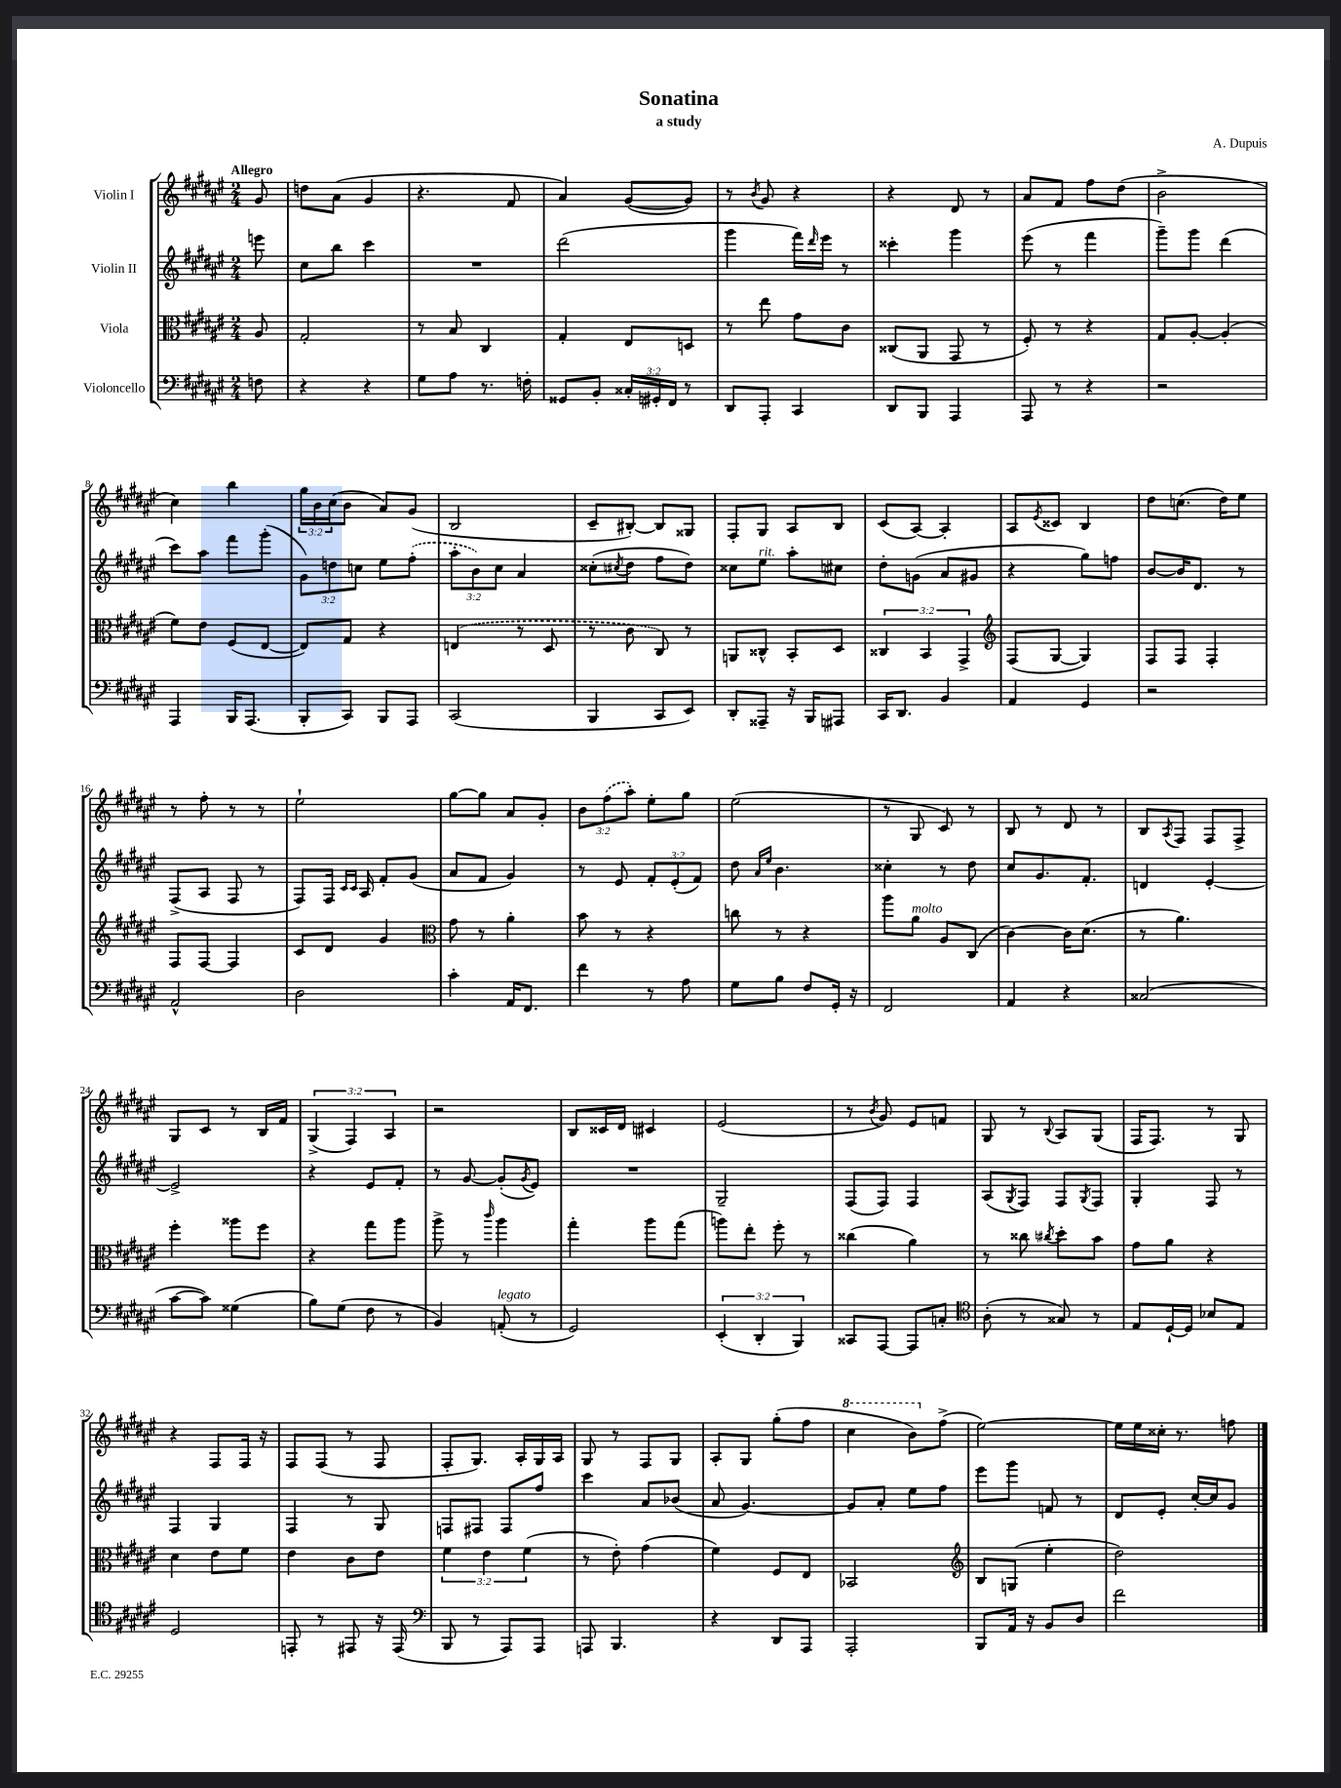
\header { title = "Sonatina" composer = "A. Dupuis" subtitle = "a study" }
<<
\new StaffGroup <<
\new Staff = "s0" \with { instrumentName = "Violin I" } {
    \clef treble \key fis \major \numericTimeSignature \time 2/4 \override Staff.TupletNumber.text = #tuplet-number::calc-fraction-text \partial 8 \tempo "Allegro"
    gis'8 |
    d''8 ais'8( gis'4 |
    r4. fis'8 |
    ais'4) gis'8~( gis'8) |
    r8 \acciaccatura { b'8 } gis'8 r4 |
    r4 dis'8 r8 |
    ais'8 fis'8 fis''8 dis''8( |
    b'2-> |
    cis''4) b''4 |
    \tuplet 3/2 { gis''16 b'16 cis''16( } b'8 ais'8) gis'8( |
    b2 |
    cis'8-- bis8~-.) bis8 gisis8 |
    fis8-. gis8 ais8 b8 |
    cis'8( ais8~) ais4-. |
    ais8 \acciaccatura { eis'8 } cisis'8 b4 |
    dis''8 c''8.( dis''16) eis''8 |
    r8 fis''8-. r8 r8 |
    eis''2-! |
    gis''8~ gis''8 ais'8 gis'8-. |
    \tuplet 3/2 { b'8 \once \slurDashed fis''8( ais''8-.) } eis''8-. gis''8 |
    eis''2( |
    r8 gis8 cis'8) r8 |
    b8 r8 dis'8 r8 |
    b8 \acciaccatura { ais8 } fis8 fis8 fis8-> |
    gis8 cis'8 r8 b16 fis'16 |
    \tuplet 3/2 { gis4->( fis4) ais4 } |
    r2 |
    b8 cisis'16 dis'16 cis'4 |
    eis'2( |
    r8 \acciaccatura { b'8 } gis'8) eis'8 f'8 |
    gis8 r8 \appoggiatura { b8 } ais8 gis8( |
    fis16 fis8.) r8 gis8 |
    r4 fis8 fis16 r16 |
    fis8 fis8( r8 fis8 |
    fis8-. gis8.) ais16-. gis16 ais16 |
    gis8 r8 fis8 gis8 |
    ais8-. gis8 gis''8-.( fis''8 |
    \ottava #1 cis'''4 b''8) \ottava #0 fis''8->( |
    eis''2~) |
    eis''16 eis''16 cisis''16-. r8. f''8 \bar "|." |
}
\new Staff = "s1" \with { instrumentName = "Violin II" } {
    \clef treble \key fis \major \numericTimeSignature \time 2/4 \override Staff.TupletNumber.text = #tuplet-number::calc-fraction-text \partial 8
    e'''8 |
    cis''8 b''8 cis'''4 |
    R2 |
    dis'''2( |
    gis'''4 fis'''16) \grace { dis'''16 } eis'''16 r8 |
    cisis'''4-. gis'''4 |
    eis'''8( r8 fis'''4 |
    gis'''8--) gis'''8 dis'''4( |
    cis'''8) ais''8 fis'''8 gis'''8-.( |
    \tuplet 3/2 { gis'8) d''8 c''8 } eis''8 \once \slurDashed fis''8-.( |
    \tuplet 3/2 { ais''8-. b'8) cis''8 } ais'4 |
    cisis''8-.( \acciaccatura { cis''8 } dis''8 fis''8 dis''8) |
    cisis''8 eis''8^\markup { \italic "rit." } ais''8-. cis''8 |
    dis''8-. g'8( ais'8 gis'8 |
    r4 gis''8) f''8 |
    b'8~ b'16 dis'8. r8 |
    fis8->( ais8 fis8 r8 |
    fis8) fis16 \grace { cis'16 cis'16 } ais16 fis'8-. gis'8( |
    ais'8 fis'8 gis'4) |
    r8 eis'8 \tuplet 3/2 { fis'8-. eis'8-.( fis'8) } |
    dis''8 \grace { ais'16 eis''16 } b'4. |
    cisis''4-. r8 dis''8 |
    cis''8 gis'8. fis'8.-. |
    d'4 eis'4~-. |
    eis'2-> |
    r4 eis'8 fis'8-. |
    r8 gis'8~ gis'8-.( \acciaccatura { gis'8 } eis'8) |
    R2 |
    gis2-- |
    fis8( fis8) fis4 |
    ais8( \acciaccatura { gis8 } fis8) fis8 \acciaccatura { gis8 } fis8 |
    gis4-. fis8 r8 |
    fis4 gis4 |
    fis4 r8 gis8 |
    f8 fis8 fis8 fis''8 |
    cis'''4 ais'8 bes'8( |
    ais'8 gis'4.~) |
    gis'8 ais'8-. eis''8 fis''8 |
    eis'''8 gis'''8 f'8 r8 |
    dis'8 eis'8-. cis''16~-. cis''16 gis'8 \bar "|." |
}
\new Staff = "s2" \with { instrumentName = "Viola" } {
    \clef alto \key fis \major \numericTimeSignature \time 2/4 \override Staff.TupletNumber.text = #tuplet-number::calc-fraction-text \partial 8
    ais8 |
    gis2-. |
    r8 b8 cis4 |
    gis4-. eis8 d8 |
    r8 eis''8 gis'8 cis'8 |
    cisis8( ais,8 gis,8 r8 |
    fis8-.) r8 r4 |
    gis8 ais8~-. ais4-.( |
    fis'8) eis'8 fis8( eis8~ |
    eis8) gis8 r4 |
    \once \slurDashed e4( r8 dis8 |
    r8 cis'8 cis8) r8 |
    a,8 cisis8-^ b,8-. dis8 |
    \tuplet 3/2 { cisis4 b,4 gis,4-> } |
    \clef treble fis8( gis8~ gis4) |
    fis8 fis8 fis4-. |
    fis8 fis8~ fis4 |
    cis'8 dis'8 gis'4 |
    \clef alto gis'8 r8 ais'4-. |
    b'8 r8 r4 |
    c''8 r8 r4 |
    ais''8 ais'8^\markup { \italic "molto" } ais8 cis8( |
    cis'4~) cis'16 dis'8.( |
    r8 ais'4.) |
    fis''4-. aisis''8 fis''8 |
    r4 gis''8 ais''8 |
    ais''8-> r8 \grace { cis'''16 } ais''4 |
    gis''4-. ais''8 gis''8( |
    a''8) eis''8-. fis''8-. r8 |
    cisis''4( ais'4) |
    r8 cisis''8 \acciaccatura { cis''8 } dis''8-. b'8 |
    gis'8 ais'8 r4 |
    dis'4 eis'8 fis'8 |
    eis'4 cis'8 eis'8 |
    \tuplet 3/2 { fis'4 eis'4 fis'4( } |
    r8 eis'8-.) gis'4( |
    fis'4) fis8 eis8 |
    bes,2 |
    \clef treble b8 g8( eis''4-. |
    dis''2) \bar "|." |
}
\new Staff = "s3" \with { instrumentName = "Violoncello" } {
    \clef bass \key fis \major \numericTimeSignature \time 2/4 \override Staff.TupletNumber.text = #tuplet-number::calc-fraction-text \partial 8
    f8 |
    r4 r4 |
    gis8 ais8 r8. f16-. |
    gisis,8 b,8-. \tuplet 3/2 { cisis16-. gis,16-. fis,16 } r8 |
    dis,8 ais,,8-. cis,4 |
    dis,8 b,,8 ais,,4 |
    ais,,8 r8 r4 |
    r2 |
    ais,,4 b,,16 ais,,8.( |
    b,,8-. cis,8) b,,8 ais,,8 |
    cis,2( |
    b,,4 cis,8 eis,8) |
    dis,8-. aisis,,8-- r16 b,,16 ais,,8 |
    cis,16 dis,8. b,4 |
    ais,4 gis,4 |
    r2 |
    ais,2-^ |
    dis2 |
    cis'4-. ais,16 fis,8. |
    fis'4 r8 ais8 |
    gis8 b8 fis8 gis,16-. r16 |
    fis,2 |
    ais,4 r4 |
    cisis2( |
    cis'8~ cis'8) gisis4( |
    b8) gis8( fis8 r8 |
    b,4) a,8-.^\markup { \italic "legato" }( r8 |
    gis,2) |
    \tuplet 3/2 { eis,4-.( dis,4-. b,,4) } |
    cisis,8 ais,,8~ ais,,8 c8-. |
    \clef tenor ais8-.( r8 gisis8) r8 |
    eis8 dis16~-! dis16 bes8 eis8 |
    dis2 |
    e,8-. r8 eis,8 r16 eis,16( |
    \clef bass b,,8 r8 ais,,8) ais,,8 |
    a,,8 b,,4. |
    r4 dis,8 ais,,8 |
    ais,,2-. |
    b,,8 ais,16 r16 b,8 dis8 |
    fis'2 \bar "|." |
}
>>
>>
